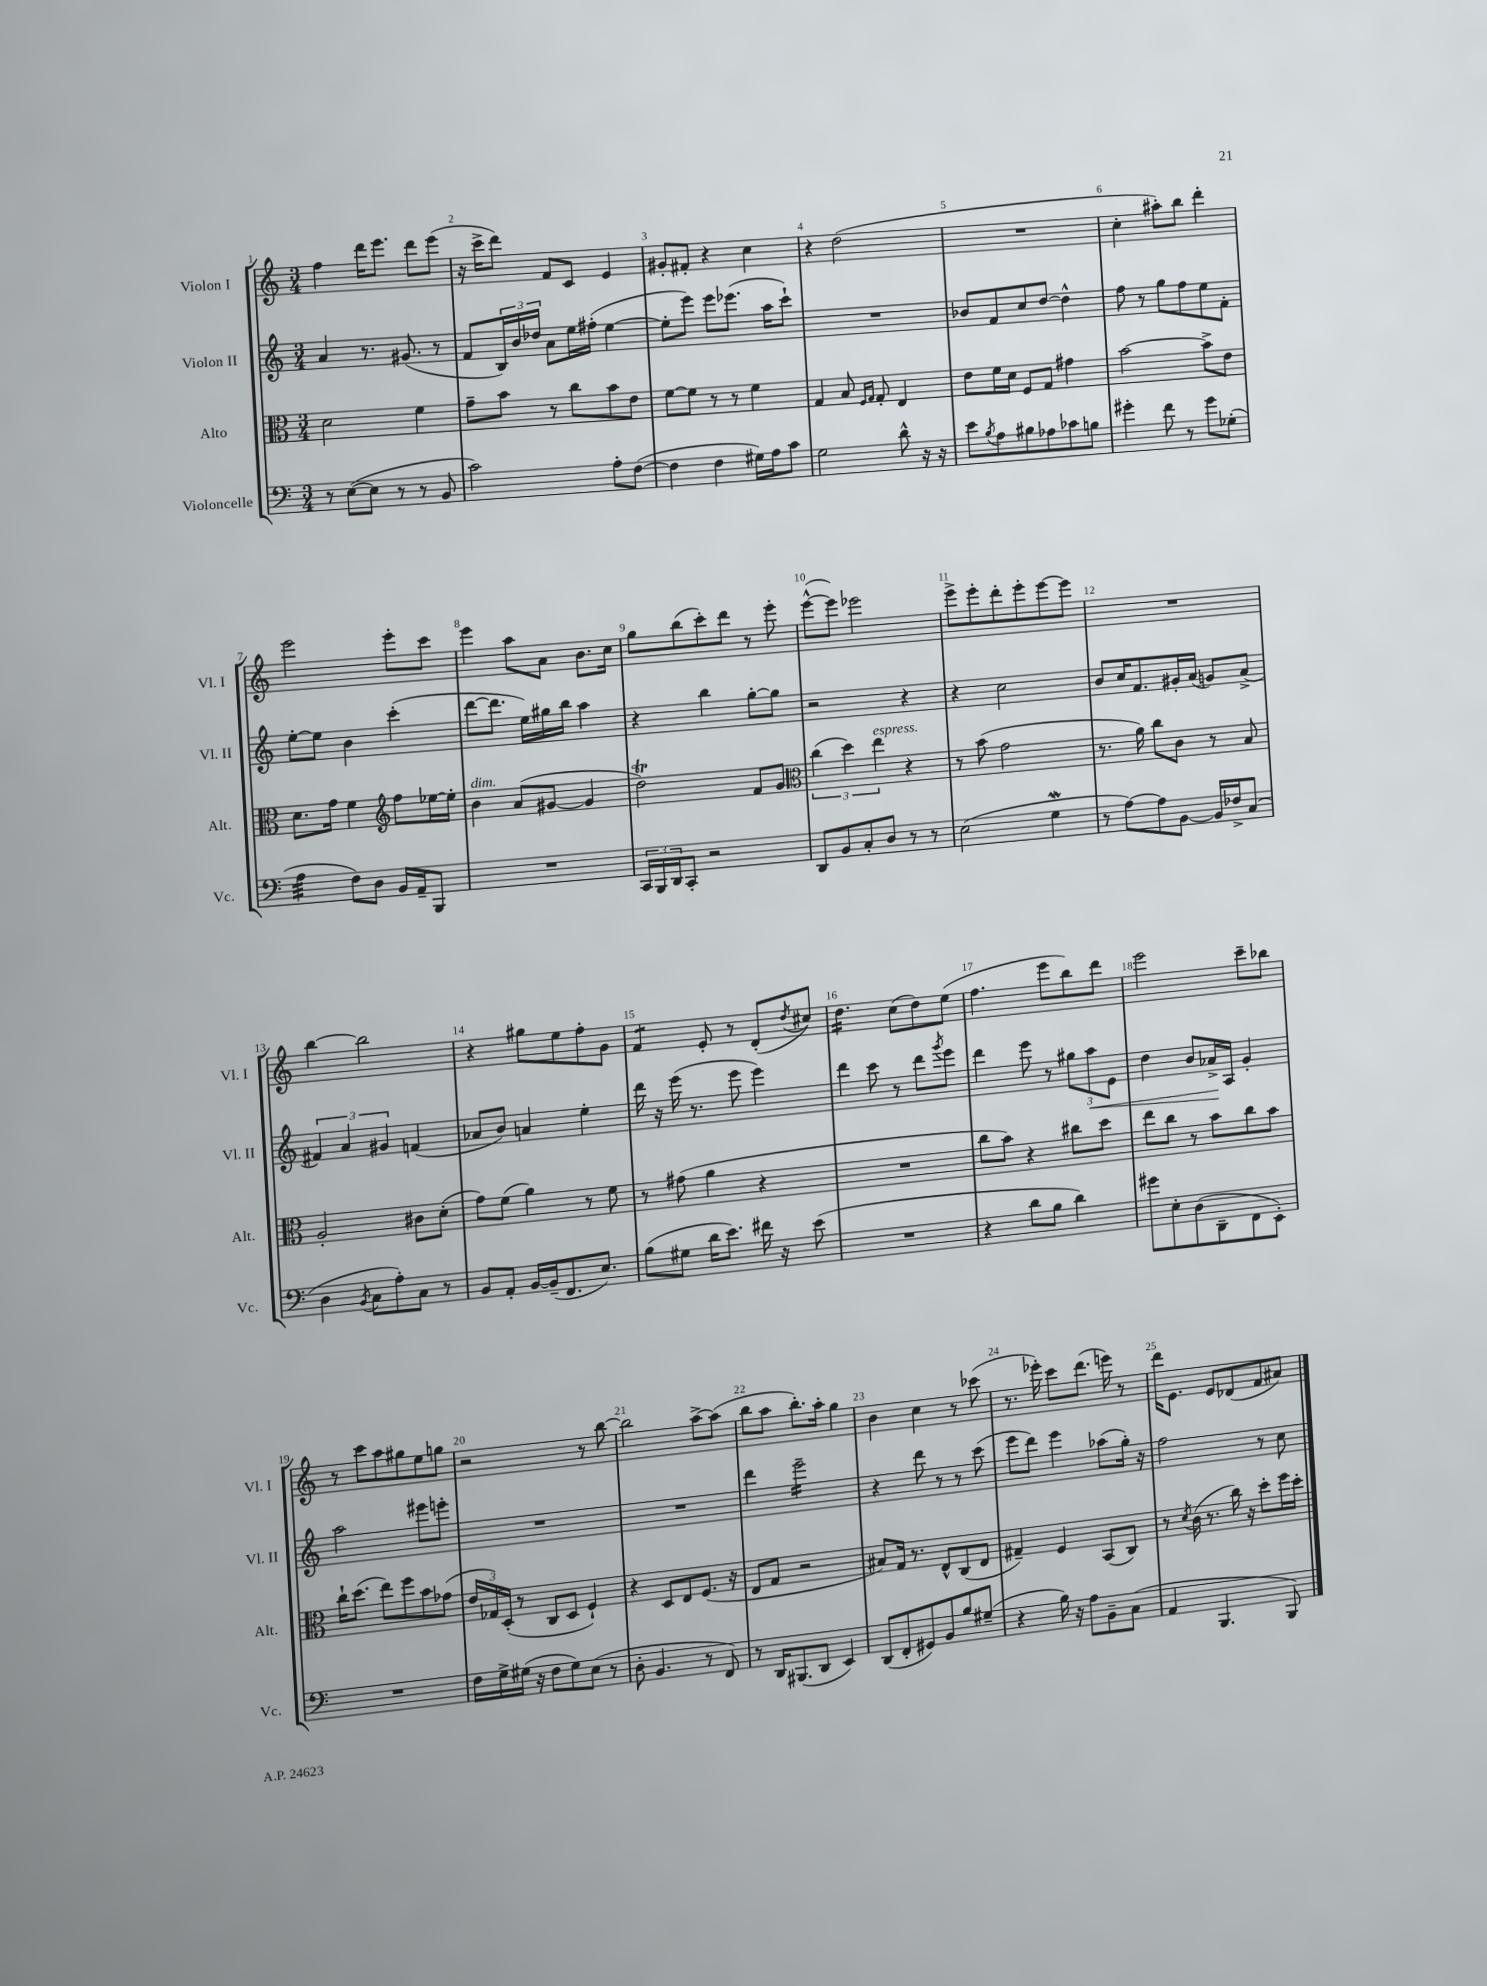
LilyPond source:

<<
\new StaffGroup <<
\new Staff = "s0" \with { instrumentName = "Violon I" shortInstrumentName = "Vl. I" } {
    \clef treble \key c \major \numericTimeSignature \time 3/4
    f''4 d'''16 e'''8. d'''8 e'''8( |
    r16 c'''16-> d'''8) f'8 c'8 e'4 |
    gis'8-. fis'8-. r4 c''4 |
    r4 d''2( |
    R2. |
    c''4-. ais''8-.) b''8 d'''4-. |
    e'''2 e'''8-. c'''8 |
    e'''4 a''8 a'8 b'8. c''16 |
    g''8 b''8( c'''8-.) d'''8 r8 e'''8-. |
    e'''8~-^( e'''8) ees'''2 |
    e'''8-> e'''8-. d'''8-. e'''8-. e'''8~ e'''8 |
    R2. |
    b''4~ b''2 |
    r4 gis''8 e''8 f''8-. g'8 |
    f'4:8 e'8-. r8 d'8-.( \acciaccatura { d''8 } cis''8) |
    d''4.:16 c''8( d''8) e''8( |
    f''4. e'''8 b''8) d'''8 |
    e'''2 c'''8-- bes''8 |
    r8 c'''8 a''8 gis''8 e''8 g''8 |
    r2 r8 b''8~ |
    b''2 a''8~-> a''8( |
    b''8 a''8 b''8.-.) a''16-. g''4 |
    b'4 c''4 r8 ces'''8( |
    r8. ees'''16-.) c'''8 d'''8.( e'''16) r8 |
    d'''16 e'8. e'8 des'8( f'8 ais'8) \bar "|." |
}
\new Staff = "s1" \with { instrumentName = "Violon II" shortInstrumentName = "Vl. II" } {
    \clef treble \key c \major \numericTimeSignature \time 3/4
    a'4 r8. gis'8.( r8 |
    f'8 \tuplet 3/2 { b16) b'16 des''16 } a'8 e''16 fis''16-.( e''4~ |
    e''8-. e'''8) e'''8 ees'''8.( a''16 c'''8-!) |
    R2. |
    bes'8 f'8 c''8 d''8~ d''4-^ |
    f''8 r8 g''8 f''8 e''8 f'8-. |
    e''8~-. e''8 b'4 c'''4-.( |
    d'''8~ d'''8. e''16) gis''16 b''16 a''4 |
    r4 b''4 g''8~-. g''8 |
    r2 r4 |
    r4 c''2 |
    b'8 c''16 f'8. gis'16-. a'16( g'8) a'8->( |
    \tuplet 3/2 { fis'4) a'4 gis'4 } f'4( |
    aes'8 b'8) a'4 e''4-. |
    d'''16 r16 e'''16( r8. e'''8 e'''4) |
    d'''4 c'''8 r8 d'''8 \acciaccatura { g'''8 } e'''8 |
    d'''4 e'''8 r8 \tuplet 3/2 { gis''8 a''8\< e'8 } |
    d''4 b'8 aes'16->\! a16 g'4-. |
    a''2 eis'''8 e'''8-. |
    R2. |
    R2. |
    d'''4 e'''2:16-- |
    r4 d'''8 r8 r8 c'''8( |
    e'''8 d'''8) e'''4 aes''8( g''16-.) r16 |
    f''2 r8 c''8 \bar "|." |
}
\new Staff = "s2" \with { instrumentName = "Alto" shortInstrumentName = "Alt." } {
    \clef alto \key c \major \numericTimeSignature \time 3/4
    d'2 f'4 |
    g'8-- b'8 r8 c''8 b'8 e'8 |
    f'8~ f'8 r8 r8 f'4 |
    g4 b8 \grace { f16 g16 } g8-. e4 |
    e'8 f'16 d'16 f8 g8 gis'4 |
    b'2~ b'8-> e'8 |
    d'8. g'16 f'4 \clef treble f''8 ees''16~ ees''16-. |
    b'4^\markup { \italic "dim." } a'8( gis'8~ gis'4 |
    d''2\trill) f'8 g'8 |
    \clef alto \tuplet 3/2 { c''4( d''4) e''4^\markup { \italic "espress." } } r4 |
    r8 b'8( g'2 |
    r8. a'16) c''8 c'8 r8 b8 |
    a2-. cis'8 d'8-.( |
    g'8) f'8( a'4) r8 f'8 |
    r8 gis'8( a'4 r4 |
    R2. |
    c''8 b'8) r4 cis''8 d''8 |
    e''8 c''8 r8 b'8 c''8 b'8 |
    c''16-! d''8.( e''8) f''8 b'8 ges'8( |
    \tuplet 3/2 { e'16 ges16) d16-.( } r8 c8 d8 f4-!) |
    r4 d8 e8 f8.( r16 |
    e8 g8 r2 |
    bis8) g16 r8. e8-^ c8( e8 |
    gis4--) f4 b,8( c8) |
    r8 \acciaccatura { d'8 } c'16( r8. c''16) r16 d''8-. f''16 d''16-. \bar "|." |
}
\new Staff = "s3" \with { instrumentName = "Violoncelle" shortInstrumentName = "Vc." } {
    \clef bass \key c \major \numericTimeSignature \time 3/4
    r8 e8~( e8 r8 r8 b,8 |
    c'2) a8-. f8~( |
    f4 f4 gis16) a16 c'8 |
    g2 d'8-^ r16 r16 |
    e'8 \acciaccatura { b8 } a8 bis8 aes8 ces'8 b8 |
    gis'4-. f'8 r8 gis'8 ges8-.( |
    a4:32 f8) d8 b,16 a,16-- b,,8 |
    R2. |
    \tuplet 3/2 { c,16 b,,16 d,16 } c,8-. r2 |
    d,8 b,8 c8-. d8 r8 r8 |
    e2( g4\mordent |
    r8 a8~) a8 b,8~ b,16 fes16-> c8( |
    d4 \acciaccatura { b,8 } c8 a8-.) c8 r8 |
    b,8 a,8-. b,16~ b,16--( f,8. e8.) |
    b8( gis8 d'16 e'8.) fis'16 r16 e'8( |
    R2. |
    r4 d'8 b8 d'4) |
    gis'8 e8-. d8( d,8-- f,8 e,8-.) |
    R2. |
    f16 g16-> gis16( r16 f8 gis8) e8( r8 |
    d8-. b,4. r8 f,8) |
    r8 d,16 bis,,8.( d,8 e,4) |
    d,8( f,8-. gis,8) b,8 b8 gis8--( |
    r4 b16) r16 a8 b,8-- c8( |
    a,4 b,,4. b,,8) \bar "|." |
}
>>
>>
\layout { \context { \Score \override BarNumber.break-visibility = ##(#f #t #t) barNumberVisibility = #all-bar-numbers-visible } }
